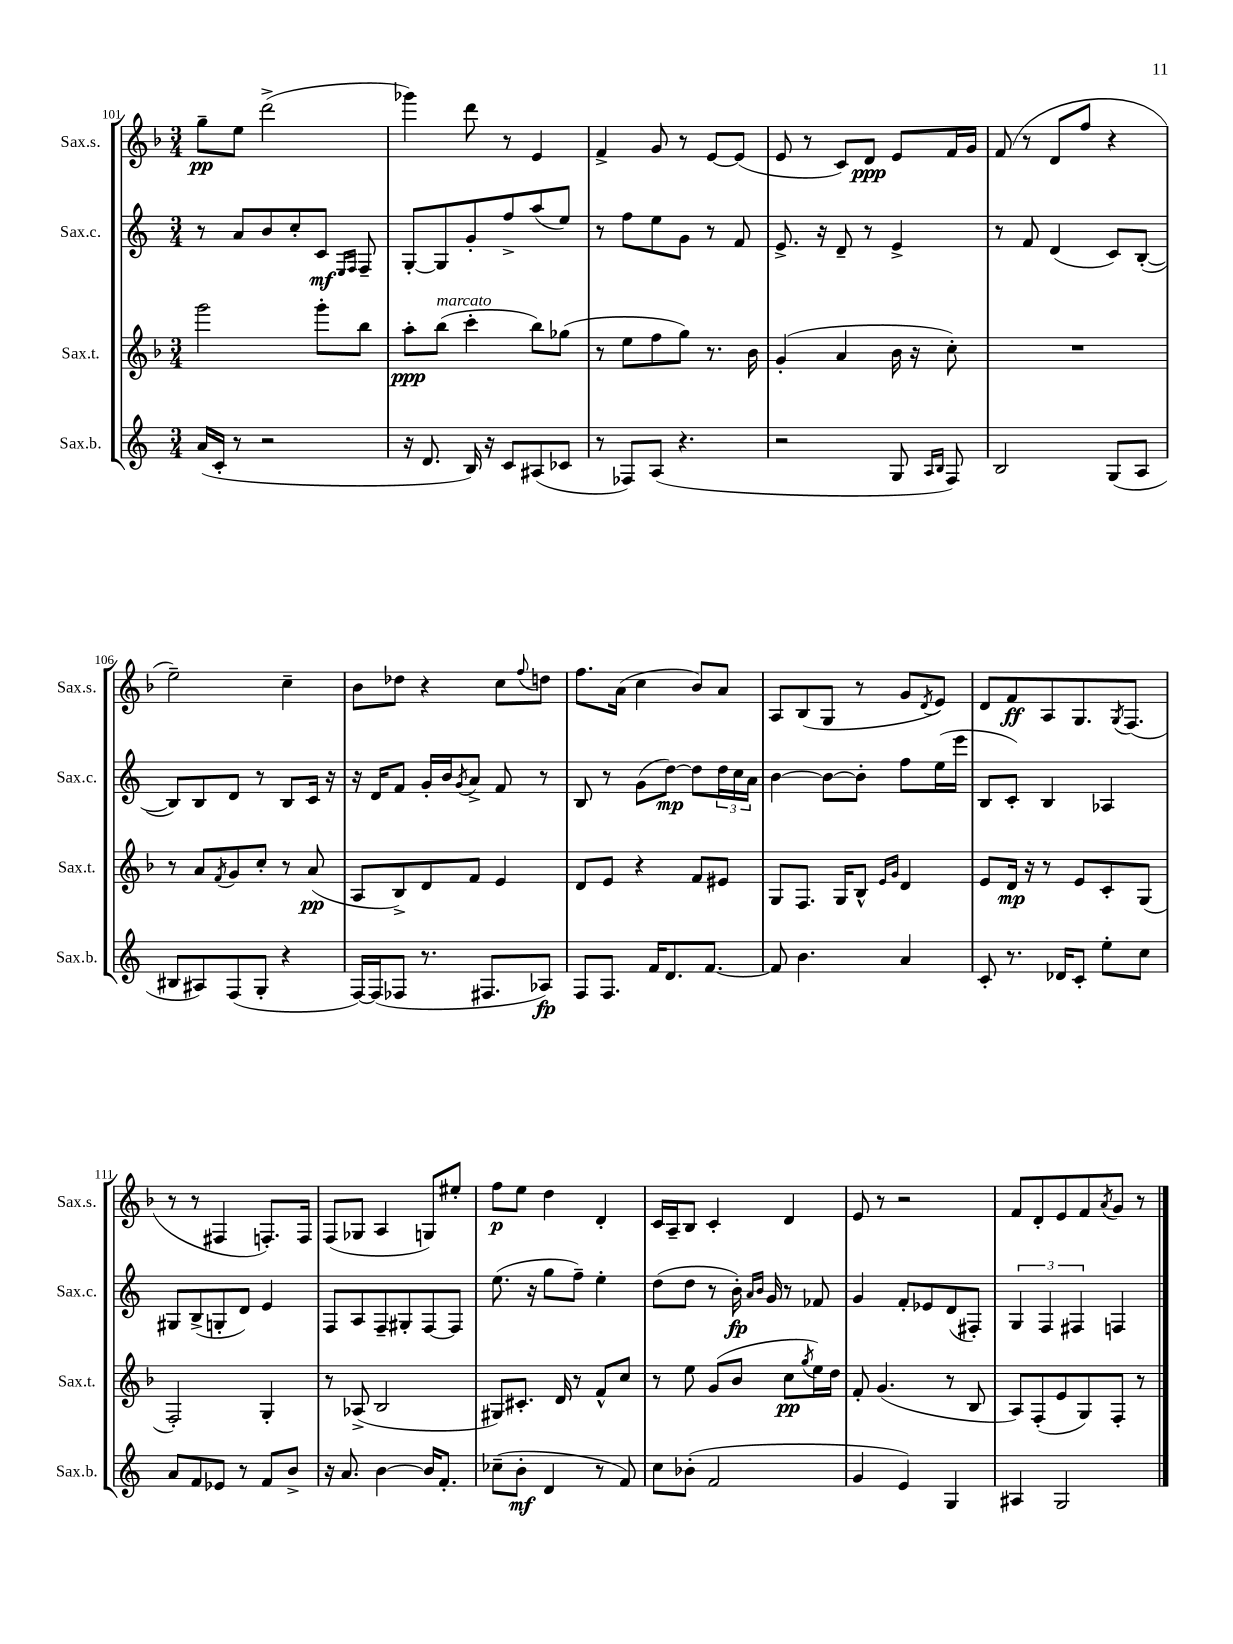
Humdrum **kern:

**kern	**kern	**kern	**kern
*staff4	*staff3	*staff2	*staff1
*clefG2	*clefG2	*clefG2	*clefG2
*k[]	*k[b-]	*k[]	*k[b-]
*M3/4	*M3/4	*M3/4	*M3/4
(16a	2ggg	8r	8gg~
16c'	.	.	.
8r	.	8a	8ee
2r	.	8b	(2ddd^
.	.	8cc'	.
.	8ggg'	8c	.
.	.	16qqE	.
.	.	16qqF	.
.	8bb-	8F~	.
=	=	=	=
16r	8aa'	[8G'	4ggg-)
8.d	.	.	.
.	(8bb-	8G]	.
16B)	4ccc'	8g'	8ddd
16r	.	.	.
8c	.	8ff^	8r
(8A#	8bb-)	(8aa	4e
8c-	(8gg-	8ee)	.
=	=	=	=
8r	8r	8r	4f^
8F-)	8ee	8ff	.
(8A	8ff	8ee	8g
4.r	8gg)	8g	8r
.	8.r	8r	[8e
.	.	8f	(8e]
.	16b-	.	.
=	=	=	=
2r	(4g'	8.e^	8e
.	.	.	8r
.	.	16r	.
.	4a	8d~	8c)
.	.	8r	8d
8G	16b-	4e^	8e
.	16r	.	.
16qqA	.	.	.
16qqB	.	.	.
8F)	8cc')	.	16f
.	.	.	16g
=	=	=	=
2B	2.r	8r	(8f
.	.	8f	8r
.	.	(4d	8d
.	.	.	8ff
(8G	.	8c)	4r
8A	.	([8B'	.
=	=	=	=
8B#	8r	8B])	2ee~)
8A#)	8a	8B	.
.	8qf	.	.
(8F	8g	8d	.
8G'	8cc'	8r	.
4r	8r	8B	4cc~
.	(8a	16c	.
.	.	16r	.
=	=	=	=
[16F)	8A	16r	8b-
(16F]	.	16d	.
8F-	8B-^)	8f	8dd-
8.r	8d	16g'	4r
.	.	16b	.
.	.	8qg	.
.	8f	8a^	.
8.F#	.	.	.
.	4e	8f	8cc
.	.	.	8qqff
8A-)	.	8r	8dd
=	=	=	=
8F	8d	8B	8.ff
8.F	8e	8r	.
.	.	.	(16a
.	4r	(8g	4cc
16f	.	.	.
8.d	.	[8dd)	.
.	8f	8dd]	8b-)
[8.f	.	.	.
.	8e#	24dd	8a
.	.	24cc	.
.	.	24a	.
=	=	=	=
8f]	8G	[4b	8A
4.b	8.F	.	(8B-
.	.	8b_	8G
.	16G	.	.
.	8B-^^	8b']	8r
.	16qqe	.	.
.	16qqg	.	.
4a	4d	8ff	8g
.	.	.	8qd
.	.	(16ee	8e)
.	.	16eee	.
=	=	=	=
8c'	8e	8B	8d
8.r	16d	8c')	8f
.	16r	.	.
.	8r	4B	8A
16d-	.	.	.
8c'	8e	.	8.G
8ee'	8c'	4A-	.
.	.	.	8qG
.	.	.	(8.F
8cc	(8G	.	.
=	=	=	=
8a	2F')	8G#	8r
8f	.	(8B^	8r
8e-	.	8G'	4F#
8r	.	8d)	.
8f	4G'	4e	8.F')
8b^	.	.	.
.	.	.	16F
=	=	=	=
16r	8r	8F	(8F
8.a	.	.	.
.	(8A-^	8A	8G-
[4b	2B-	8F~	4A
.	.	8G#'	.
16b]	.	[8F	8G)
8.f'	.	.	.
.	.	8F]	8ee#'
=	=	=	=
(8cc-~	8G#)	(8.ee	8ff
8b'	8.c#'	.	8ee
.	.	16r	.
4d	.	8gg	4dd
.	16d	.	.
.	8r	8ff~)	.
8r	8f^^	4ee'	4d'
8f)	8cc	.	.
=	=	=	=
8cc	8r	(8dd	16c
.	.	.	16A~
(8b-'	8ee	8dd	8B-
2f	(8g	8r	4c'
.	8b-	16b')	.
.	.	16qqa	.
.	.	16qqb	.
.	.	16g	.
.	8cc	8r	4d
.	8qgg	.	.
.	16ee)	8f-	.
.	16dd	.	.
=	=	=	=
4g	8f'	4g	8e
.	(4.g	.	8r
4e)	.	8f'	2r
.	.	8e-	.
4G	8r	(8d	.
.	8B-	8F#')	.
=	=	=	=
4A#	8A)	6G	8f
.	(8F'	.	8d'
.	.	6F	.
2G	8e	.	8e
.	.	6F#	.
.	8G)	.	8f
.	.	.	8qa
.	8F'	4F	8g
.	8r	.	8r
==	==	==	==
*-	*-	*-	*-
